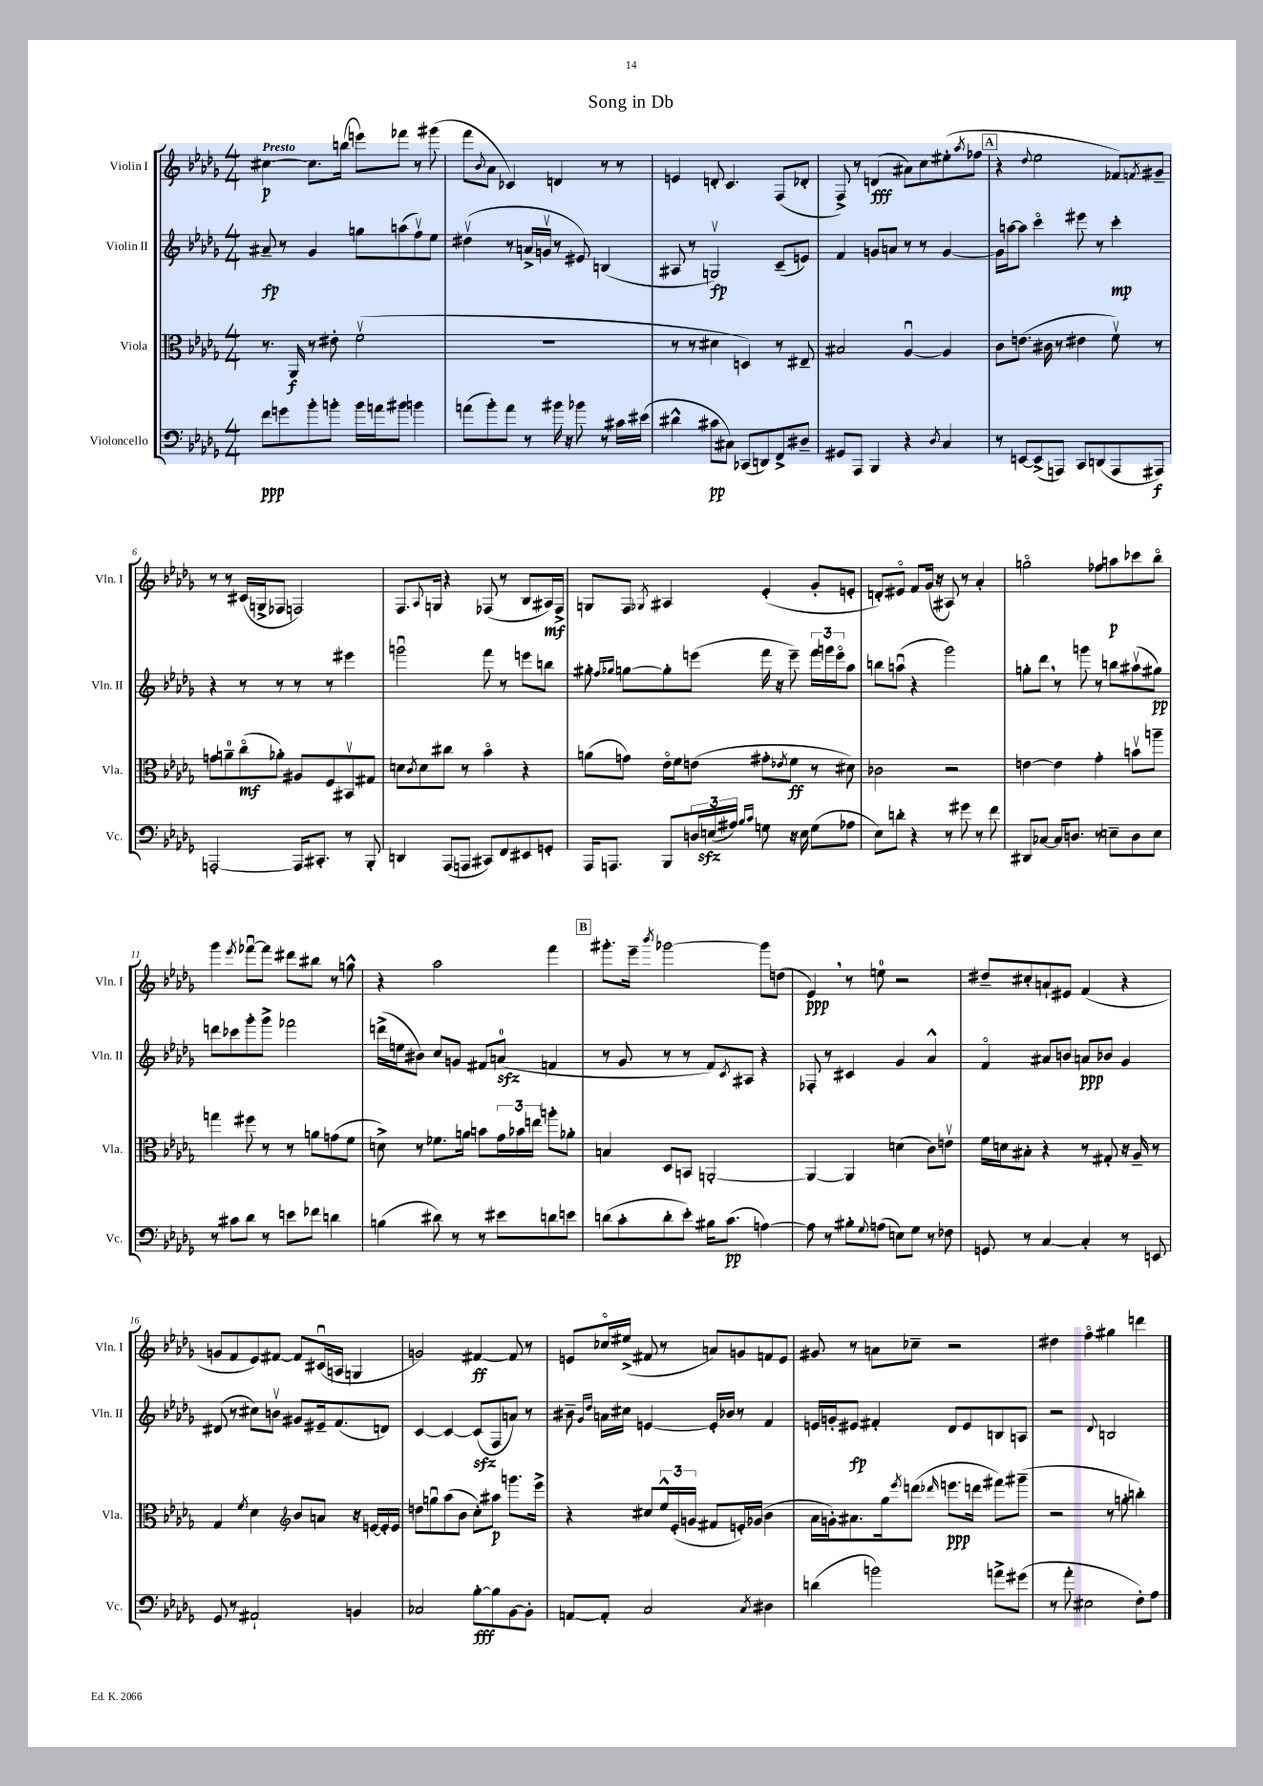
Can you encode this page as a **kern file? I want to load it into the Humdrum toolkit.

**kern	**dynam	**kern	**dynam	**kern	**dynam	**kern	**dynam
*part4	*part4	*part3	*part3	*part2	*part2	*part1	*part1
*staff4	*staff4	*staff3	*staff3	*staff2	*staff2	*staff1	*staff1
*I"Violoncello	*	*I"Viola	*	*I"Violin II	*	*I"Violin I	*
*I'Vc.	*	*I'Vla.	*	*I'Vln. II	*	*I'Vln. I	*
*clefF4	*	*clefC3	*	*clefG2	*	*clefG2	*
*k[b-e-a-d-g-]	*	*k[b-e-a-d-g-]	*	*k[b-e-a-d-g-]	*	*k[b-e-a-d-g-]	*
*M4/4	*	*M4/4	*	*M4/4	*	*M4/4	*
=1	=1	=1	=1	=1	=1	=1	=1
!	!	!	!	!	!	!LO:TX:a:B:t=Presto	!
8f\L	ppp	8.r	.	8a#X~/	fp	[4cc#X\	p
8gn\	.	.	.	8r	.	.	.
.	.	16AA-/	f	.	.	.	.
8b-'\	.	8r	.	4g-/	.	8.cc#\L]	.
8bn'\J	.	8e#X'\	.	.	.	.	.
.	.	.	.	.	.	(16bbn\Jk	.
16b\LL	.	(2fv\	.	8ggn\L	.	8eeen\L)	.
16an\J	.	.	.	.	.	.	.
8b#X\J	.	.	.	(8aan\	.	8fff-X\J	.
4bn\	.	.	.	8ffv\)	.	8r	.
.	.	.	.	8ee-\J	.	(8ggg#X\	.
=2	=2	=2	=2	=2	=2	=2	=2
(8an\L	.	1r	.	(4dd#Xv\	.	8fff\L	.
.	.	.	.	.	.	8qqb-/	.
8b-'\)	.	.	.	.	.	8a-\J	.
8a\J	.	.	.	8r	.	4c-X/)	.
8r	.	.	.	16an^/LL	.	.	.
.	.	.	.	16gnv/JJ	.	.	.
16b#X\	.	.	.	8r	.	4dn/	.
16r	.	.	.	.	.	.	.
8b-X\	.	.	.	8e#X/)	.	.	.
8r	.	.	.	(4Bn/	.	8r	.
16c#X\LL	.	.	.	.	.	8r	.
(16e#X\JJ	.	.	.	.	.	.	.
=3	=3	=3	=3	=3	=3	=3	=3
4d#X^^\	.	8r	.	8A#X/	.	4en/	.
.	.	8r	.	8r	.	.	.
8c#X\L	pp	4d#X\	.	2Gnv/)	fp	8dn'/	.
8C#X\J)	.	.	.	.	.	4.c/	.
(8CC-X/L	.	4Dn/)	.	.	.	.	.
8DDn/)	.	.	.	.	.	.	.
8FF^/	.	8r	.	(8c~/L	.	(8F/L	.
8D#X~/J	.	8E#X~/	.	8en/J)	.	8d-X'/J	.
=4	=4	=4	=4	=4	=4	=4	=4
8GG#X/L	.	2B#X/	.	4f/	.	8F^/)	.
8AAA-/J	.	.	.	.	.	8r	.
4BBB-/	.	.	.	8gn/L	.	(4dn/	fff
.	.	.	.	8an/J	.	.	.
4r	.	[4A-u/	.	8r	.	8a#X\L)	.
.	.	.	.	8r	.	8cc\	.
8qD-/	.	.	.	.	.	.	.
4C/	.	4A-/]	.	[4g/	.	(8ee#X'\	.
.	.	.	.	.	.	8qaa-/	.
.	.	.	.	.	.	8ff-X\J	.
!!LO:REH:place=s1:t=A
=5	=5	=5	=5	=5	=5	=5	=5
8r	.	8c\L	.	16g\LL]	.	4r	.
.	.	.	.	[16aan\J	.	.	.
[8EEn/L	.	(8.en\J	.	8aa\J]	.	.	.
.	.	.	.	.	.	8qqdd-/	.
(8EE^/]	.	.	.	4ccc\	.	2ee-\	.
.	.	16c#X\	.	.	.	.	.
8AAAn/J)	.	8r	.	.	.	.	.
8CC/L	.	4e#X\	.	8eee#X\	.	.	.
(8DDn/	.	.	.	8r	.	.	.
8AAA/	.	8fv\)	.	4ccc'\	mp	8f-X/L)	.
.	.	.	.	.	.	8qfn/	.
8AAA#X/J)	f	8r	.	.	.	8g#X~/J	.
!!LO:LB:g=z
=6	=6	=6	=6	=6	=6	=6	=6
[2AAAn'/	.	8gn\L	.	4r	.	8r	.
.	.	8an~\	.	.	.	8r	.
.	.	(8cc\	mf	8r	.	(16c#X/LL	.
.	.	.	.	.	.	16Gn^/J	.
.	.	8a-X'\J)	.	8r	.	8F-X/J	.
16AAA/KL]	.	8A#X/L	.	8r	.	2Fn/)	.
8.CC#X'/J	.	.	.	.	.	.	.
.	.	8F/	.	8r	.	.	.
8r	.	8BB#Xv/	.	4eee#X\	.	.	.
8BBB-'/	.	8G#X/J	.	.	.	.	.
=7	=7	=7	=7	=7	=7	=7	=7
4DDn/	.	8dn\L	.	2gggnu\	.	8.F/L	.
.	.	8qc/	.	.	.	.	.
.	.	8d\	.	.	.	.	.
.	.	.	.	.	.	8qqA-/	.
.	.	.	.	.	.	16Gn/Jk	.
(8AAA-/L	.	8cc#X\J	.	.	.	4r	.
8AAAn/J	.	8r	.	.	.	.	.
8CC#X/L)	.	4b-\	.	8fff\	.	(8F-X/	.
8FF/	.	.	.	8r	.	8r	.
8EE#X/	.	4r	.	8eeen\L	.	8B-/L	.
8GGn'/J	.	.	.	8bbn\J	.	16A#X/L)	mf
.	.	.	.	.	.	16F-^/JJ	.
=8	=8	=8	=8	=8	=8	=8	=8
16AAA-/KL	.	(8an\L	.	8gg#X'\	.	8Gn/L	.
8.AAAn/J	.	.	.	.	.	.	.
.	.	.	.	16qqff/LL	.	.	.
.	.	.	.	16qqgg-X/JJ	.	.	.
.	.	8gn\J)	.	[8ggn\L	.	8F/J	.
.	.	.	.	.	.	8qG-X/	.
8BBB-/L	.	16e-\LL	.	8gg'\]	.	4A#X/	.
.	.	16f\J	.	.	.	.	.
24Dn/L	.	(8en\J	.	(8eeen\J	.	.	.
(24Enzz/	.	.	.	.	.	.	.
24A#X/JJ)	.	.	.	.	.	.	.
16qqB-/LL	.	.	.	.	.	.	.
16qqc/JJ	.	.	.	.	.	.	.
8Gn\	.	8g#X'\L	.	16fff\	.	(4e-'/	.
.	.	.	.	16r	.	.	.
.	.	8qe-X/	.	.	.	.	.
16r	.	8f\J	ff	8eee~\)	.	.	.
16E\	.	.	.	.	.	.	.
(8G\L	.	8r	.	24fff\LL	.	8g-'/L	.
.	.	.	.	24gggn\	.	.	.
.	.	.	.	24eee\J	.	.	.
8A-X\J	.	8d#X\)	.	8aa-\J	.	8en'/J	.
=9	=9	=9	=9	=9	=9	=9	=9
8E-\L)	.	2c-X\	.	8bbn\L	.	8dn'/L)	.
8dn'\J	.	.	.	(8aanu\J	.	8e#X/J	.
4r	.	.	.	4r	.	8f/L	.
.	.	.	.	.	.	(16g-/Jk	.
.	.	.	.	.	.	16r	.
8r	.	2r	.	2ggg-\)	.	8A#X/)	.
8g#X\	.	.	.	.	.	8r	.
8r	.	.	.	.	.	4a-'/	.
8f\	.	.	.	.	.	.	.
=10	=10	=10	=10	=10	=10	=10	=10
8DD#X/L	.	[4en\	.	8ggn'\L	.	2ggn\	.
[8C-X/J	.	.	.	8ddd-,\J	.	.	.
16C-/KL]	.	4e\]	.	8r	.	.	.
8.Dn/J	.	.	.	.	.	.	.
.	.	.	.	8gggn\	.	.	.
8r	.	4g-'\	.	8r	.	8ff-X\L	.
8En~\L	.	.	.	8bbn\L	.	8aan\	p
8D\	.	8bnv\L	.	(8aa#Xv\	.	8ccc-X\	.
8E\J	.	8aan~\J	.	8gg#X\J)	pp	8bb-\J	.
!!LO:LB:g=z
=11	=11	=11	=11	=11	=11	=11	=11
8r	.	4ggn\	.	8dddn\L	.	4ggg-\	.
8c#X\L	.	.	.	8ccc-X\	.	.	.
.	.	.	.	.	.	8qeee-/	.
8d-\J	.	8ff#X\	.	8ggg-'\	.	[8fff-Xu\L	.
8r	.	8r	.	8ggg-^\J	.	8fff-\J]	.
8en\L	.	8r	.	2fff-X\	.	8ddd#X\L	.
8f-X\J	.	8an\L	.	.	.	8bb#X\J	.
4dn\	.	(8gn\	.	.	.	8r	.
.	.	8f\J	.	.	.	8ggn^^\	.
=12	=12	=12	=12	=12	=12	=12	=12
(4Bn\	.	8dn^\)	.	(16dddn^\LL	.	4r	.
.	.	.	.	16een\J	.	.	.
.	.	8r	.	8b#X\J)	.	.	.
8d#X\)	.	8.f-X\L	.	8cc/L	.	2aa-\	.
8r	.	.	.	8gn/J	.	.	.
.	.	16an\Jk	.	.	.	.	.
8r	.	8bn\L	.	8f#X/L	.	.	.
8e#X\L	.	24g-\L	.	(8anzz/J	.	.	.
.	.	24b-X\	.	.	.	.	.
.	.	24een\JJ	.	.	.	.	.
8dn\	.	8aan'\L	.	4fn/	.	4fff\	.
8en\J	.	8a-X'\J	.	.	.	.	.
!!LO:REH:place=s1:t=B
=13	=13	=13	=13	=13	=13	=13	=13
(8dn\L	.	4Bn/	.	8r	.	8.ggg#X'\L	.
8c'\	.	.	.	8g-/	.	.	.
.	.	.	.	.	.	16eee-~\Jk	.
.	.	.	.	.	.	8qbbb-/	.
8d'\	.	8D-/L	.	8r	.	[2ggg-X\	.
8e-'\J)	.	8BBn/J	.	8r	.	.	.
16B#X\KL	.	[2AAn'/	.	8f/L)	.	.	.
(8.c\J	pp	.	.	.	.	.	.
.	.	.	.	8qc/	.	.	.
.	.	.	.	8A#X/J	.	.	.
[4An\)	.	.	.	4r	.	8ggg-\L]	.
.	.	.	.	.	.	(8ddn\J	.
=14	=14	=14	=14	=14	=14	=14	=14
8A\]	.	4AA/_	.	8F-X'/	.	4e-,/)	ppp
8r	.	.	.	8r	.	.	.
8B#X'\L	.	4AA/]	.	4c#X/	.	8r	.
8qqG-/	.	.	.	.	.	.	.
(8An\J	.	.	.	.	.	8een\	.
8En\L)	.	(4dn\	.	4g-/	.	2r	.
8G-\J	.	.	.	.	.	.	.
8r	.	8c\L)	.	4a-^^/	.	.	.
8F-X\	.	8env\J	.	.	.	.	.
=15	=15	=15	=15	=15	=15	=15	=15
8GGn/	.	16f\LL	.	4f/	.	8dd#X~/L	.
.	.	16dn\J	.	.	.	.	.
8r	.	8B#X'\J	.	.	.	8cc#X'/	.
[4C/	.	4r	.	8a#X/L	.	8an`/	.
.	.	.	.	8bn/J	.	8e#X/J	.
4C'/]	.	8r	.	8an/L	ppp	(4f/	.
.	.	8G#X'/	.	8b-X/J	.	.	.
8r	.	16r	.	4g-/	.	4r	.
.	.	16A-~/	.	.	.	.	.
8EEn/	.	8r	.	.	.	.	.
!!LO:LB:g=z
=16	=16	=16	=16	=16	=16	=16	=16
8GG-/	.	4G-/	.	(8d#X/	.	8gn/L	.
8r	.	.	.	8r	.	8f/	.
.	.	8qf/	.	.	.	.	.
2AA#X`/	.	4d-\	.	8cc#X\L)	.	8e-/)	.
.	.	.	.	8bnv\J	.	[8f#X/J	.
*	*	*clefG2	*	*	*	*	*
.	.	8b-/L	.	8g#X/L	.	8f#/L]	.
.	.	8an/J	.	16e#X~/k	.	(16c#Xu/L	.
.	.	.	.	(8.f/	.	16An/JJ	.
4BBn/	.	16r	.	.	.	4Gn/	.
.	.	[16en/LL	.	.	.	.	.
.	.	16e'/]	.	8dn/J)	.	.	.
.	.	16e/JJ	.	.	.	.	.
=17	=17	=17	=17	=17	=17	=17	=17
2C-X/	.	8ddn\L	.	[4c/	.	2gn/)	.
.	.	8ggnu\	.	.	.	.	.
.	.	(8aa-\	.	4c/_	.	.	.
.	.	8b-\J	.	.	.	.	.
[8B-'\L	fff	8cc'\L)	.	(8czz/L]	.	[4f#X/	ff
8B-\]	.	8aa#X\J	p	8F/	.	.	.
[8BB-\	.	8.gggn\L	.	8an/J)	.	8f#/]	.
8BB-'\J]	.	.	.	8r	.	8r	.
.	.	16eee-^\Jk	.	.	.	.	.
=18	=18	=18	=18	=18	=18	=18	=18
[8AAn/L	.	4r	.	8b#X~\	.	8en/L	.
.	.	.	.	16qqg-/LL	.	.	.
.	.	.	.	16qqdd-/JJ	.	.	.
8AA'/J]	.	.	.	16an\LL	.	16cc-X/L	.
.	.	.	.	16cc#X\JJ	.	(16ee#X^/JJ	.
2C/	.	8cc#X/L	.	[4en/	.	8f#X/	.
.	.	24ee-^^/L	.	.	.	8r	.
.	.	(24e-'/	.	.	.	.	.
.	.	24gn/JJ	.	.	.	.	.
.	.	8f#X/L	.	16e'/LL]	.	8an/L)	.
.	.	.	.	16b-X/JJ	.	.	.
.	.	16en'/L)	.	8r	.	8gn/	.
.	.	(16g-X/JJ	.	.	.	.	.
8qC/	.	.	.	.	.	.	.
4D#X\	.	4b-\	.	4f/	.	8fn/	.
.	.	.	.	.	.	8e/J	.
=19	=19	=19	=19	=19	=19	=19	=19
(4dn\	.	16a-\LL	.	16en/LL	.	8g#X/	.
.	.	16gn'\J)	.	16gn'/J	.	.	.
.	.	8.a#X\	.	8e#X/J	fp	8r	.
2bn\)	.	.	.	4f#X'/	.	8an\L	.
.	.	16gg-\k	.	.	.	.	.
.	.	8qeee-/	.	.	.	.	.
.	.	(8dddn\J	.	.	.	8cc-X~\J	.
.	.	16qqddd-X/	.	.	.	.	.
.	.	8.eeen\L	ppp	8d-/L	.	2r	.
.	.	.	.	8e#/	.	.	.
.	.	16dddn\Jk	.	.	.	.	.
8an^\L	.	8fff#X\L)	.	8Bn/	.	.	.
(8g#X\J	.	(8ggg#X~\J	.	8An/J	.	.	.
=20	=20	=20	=20	=20	=20	=20	=20
8r	.	2r	.	2r	.	4dd#X\	.
8a-'\	.	.	.	.	.	.	.
2E#X\	.	.	.	.	.	4ff\	.
.	.	.	.	8qqd-/	.	.	.
.	.	8r	.	2Bn/	.	4gg#X\	.
.	.	8ggn'\	.	.	.	.	.
8F'\L)	.	4bbn'\)	.	.	.	4dddn\	.
8A-\J	.	.	.	.	.	.	.
==	==	==	==	==	==	==	==
*-	*-	*-	*-	*-	*-	*-	*-
